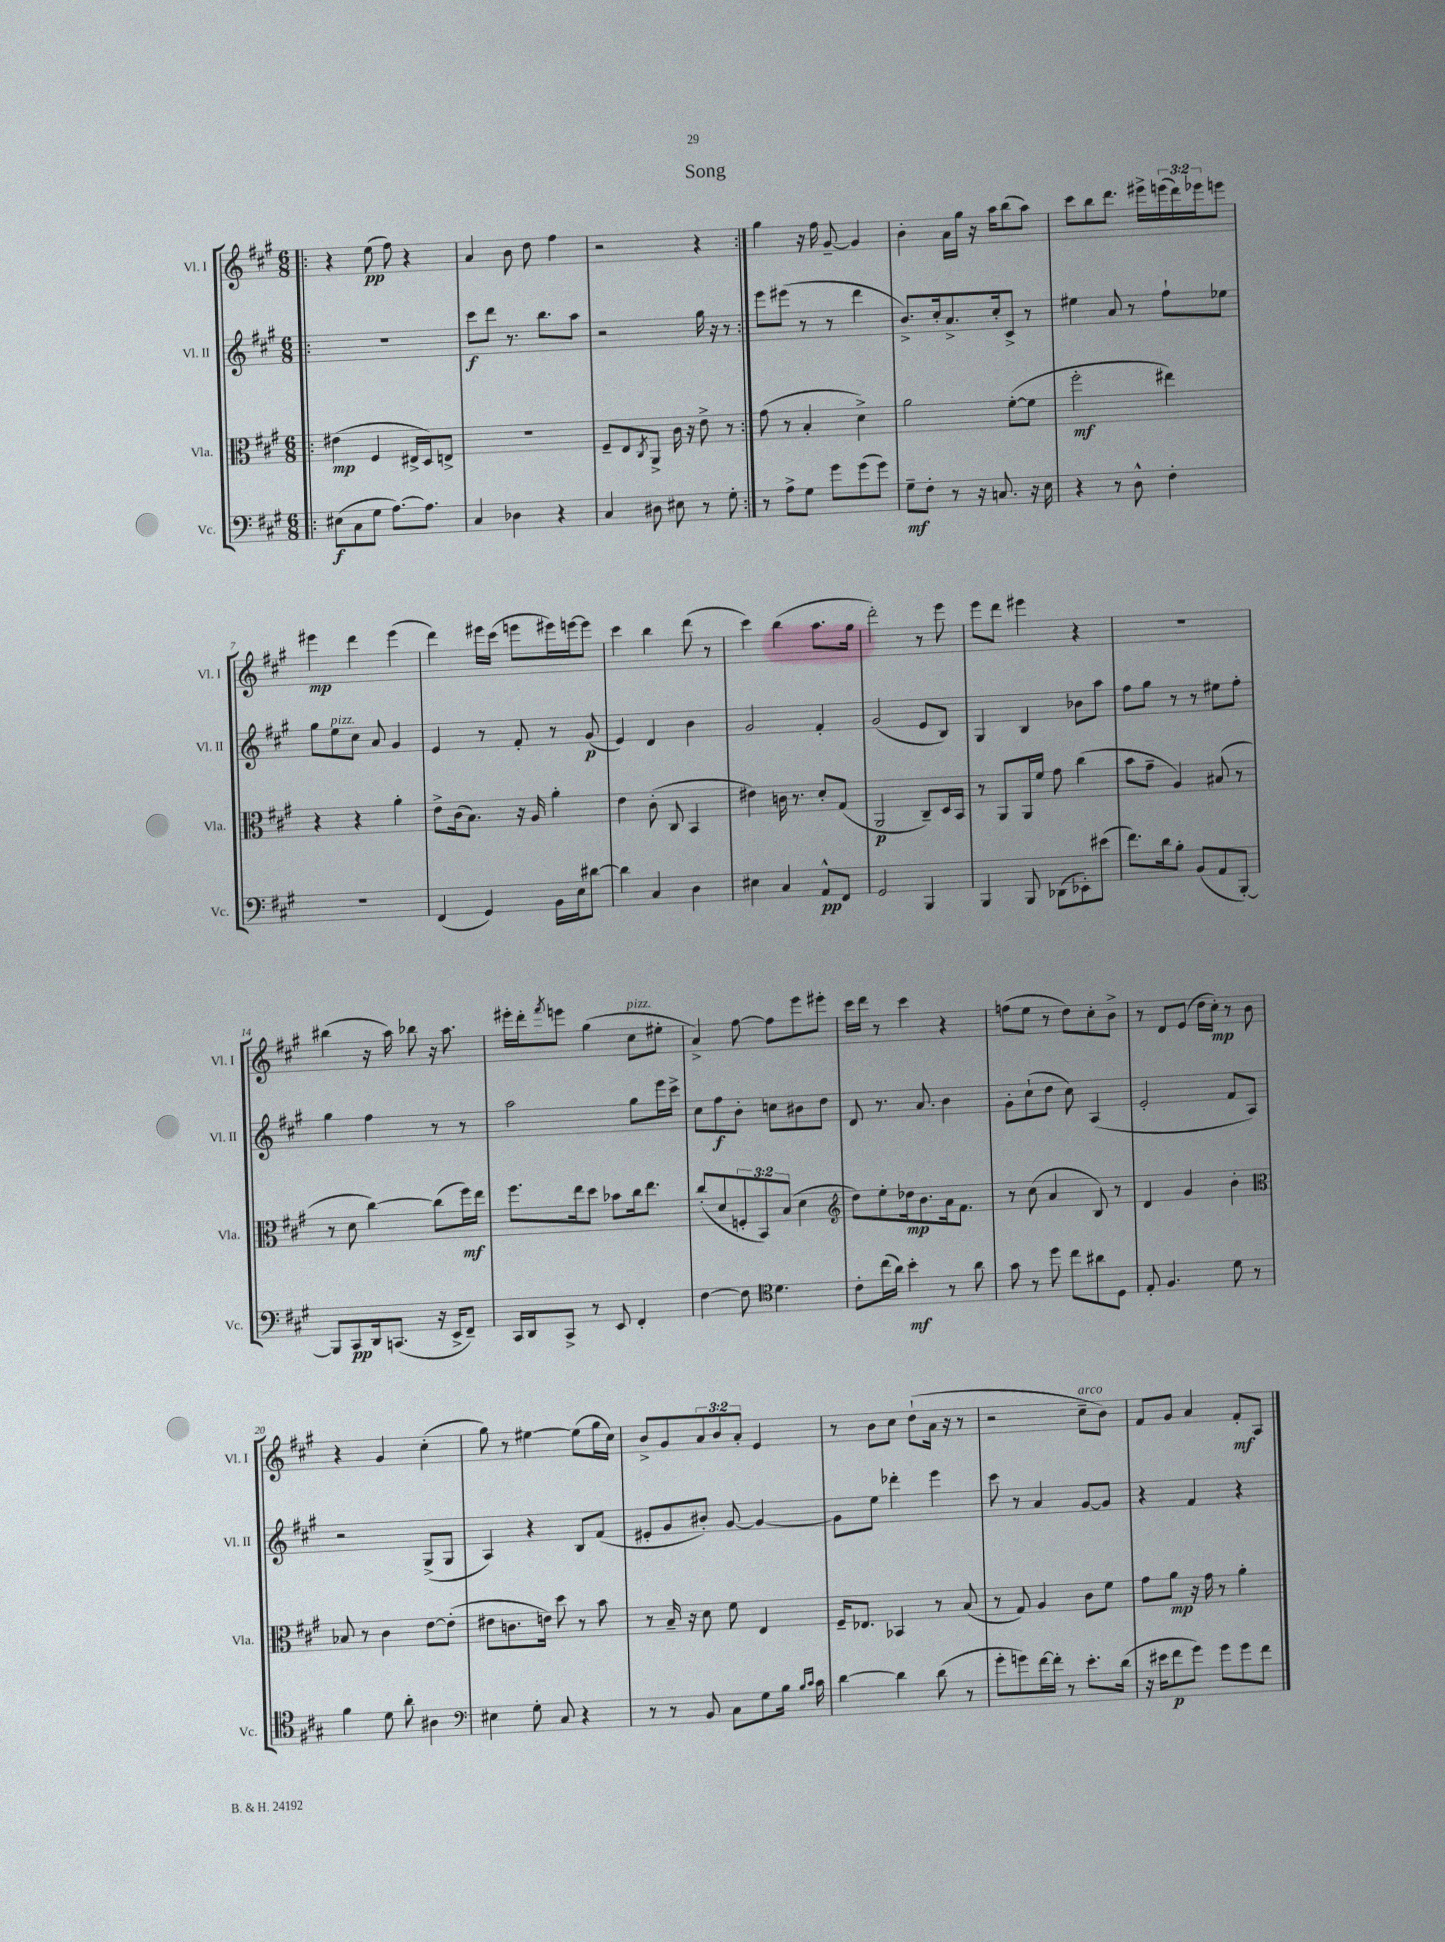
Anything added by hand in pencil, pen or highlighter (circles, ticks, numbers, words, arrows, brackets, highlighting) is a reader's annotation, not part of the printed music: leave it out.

**kern	**dynam	**kern	**dynam	**kern	**dynam	**kern	**dynam
*part4	*part4	*part3	*part3	*part2	*part2	*part1	*part1
*staff4	*staff4	*staff3	*staff3	*staff2	*staff2	*staff1	*staff1
*I"Vc.	*	*I"Vla.	*	*I"Vl. II	*	*I"Vl. I	*
*I'Vc.	*	*I'Vla.	*	*I'Vl. II	*	*I'Vl. I	*
*clefF4	*	*clefC3	*	*clefG2	*	*clefG2	*
*k[f#c#g#]	*	*k[f#c#g#]	*	*k[f#c#g#]	*	*k[f#c#g#]	*
*M6/8	*	*M6/8	*	*M6/8	*	*M6/8	*
=1!|:	=1!|:	=1!|:	=1!|:	=1!|:	=1!|:	=1!|:	=1!|:
(8E#X\L	f	(4e#X\	mp	2.r	.	4r	.
8C#\	.	.	.	.	.	.	.
8G#\J	.	4F#/	.	.	.	(8ee\	pp
[8.A\L)	.	.	.	.	.	8ff#\)	.
.	.	16E#X^/LL	.	.	.	4r	.
8.A\J]	.	16D/J)	.	.	.	.	.
.	.	8En^/J	.	.	.	.	.
=2	=2	=2	=2	=2	=2	=2	=2
4C#/	.	2.r	.	8ccc#\L	f	4a/	.
.	.	.	.	8ddd\J	.	.	.
4D-X\	.	.	.	8.r	.	8b\	.
.	.	.	.	.	.	8dd\	.
.	.	.	.	8.bb\L	.	.	.
4r	.	.	.	.	.	4ff#\	.
.	.	.	.	8aa\J	.	.	.
=3	=3	=3	=3	=3	=3	=3	=3
4C#/	.	8F#~/L	.	2r	.	2r	.
.	.	8E/	.	.	.	.	.
.	.	8qC#/	.	.	.	.	.
8D#X\	.	8AA^/J	.	.	.	.	.
8E#X\	.	16c#\	.	.	.	.	.
.	.	16r	.	.	.	.	.
8r	.	8e^\	.	16gg#\	.	4r	.
.	.	.	.	16r	.	.	.
8G#'\	.	8r	.	8r	.	.	.
=4:|!	=4:|!	=4:|!	=4:|!	=4:|!	=4:|!	=4:|!	=4:|!
8r	.	(8g#\	.	8eee\L	.	4gg#\	.
8A^\L	.	8r	.	(8eee#X\J	.	.	.
8G#\J	.	4B'/	.	8r	.	16r	.
.	.	.	.	.	.	16ff#\	.
8g#\L	.	.	.	8r	.	[8g#~/	.
(8g#\	.	4d^\)	.	4ddd\	.	4g#/]	.
8g#\J)	.	.	.	.	.	.	.
=5	=5	=5	=5	=5	=5	=5	=5
8G#~\L	mf	2a\	.	8.b^/L)	.	4b'\	.
8F#'\J	.	.	.	.	.	.	.
.	.	.	.	16cc#'/k	.	.	.
8r	.	.	.	8.a^/	.	16a\LL	.
.	.	.	.	.	.	16gg#\JJ	.
16r	.	.	.	.	.	16r	.
8.Cn/	.	.	.	16cc#'/k	.	16aa\KL	.
.	.	([8f#'\L	.	8c#^/J	.	(8bb\	.
16r	.	8f#\J]	.	8r	.	8aa\J)	.
16E\	.	.	.	.	.	.	.
=6	=6	=6	=6	=6	=6	=6	=6
4r	.	2ff#'\	mf	4ee#X\	.	8ccc#\L	.
.	.	.	.	.	.	8bb\	.
8r	.	.	.	8a/	.	8.ddd\J	.
8D^^\	.	.	.	8r	.	.	.
.	.	.	.	.	.	16eee#X^\LL	.
4F#'\	.	4ee#X\)	.	8ff#`\L	.	(24eeen\	.
.	.	.	.	.	.	24ddd\)	.
.	.	.	.	.	.	24eee-X\J	.
.	.	.	.	8ee-X\J	.	8eeen\J	.
!!LO:LB:g=z
=7	=7	=7	=7	=7	=7	=7	=7
2.r	.	4r	.	8gg#\L	.	4eee#X\	mp
!	!	!	!	!LO:TX:a:i:t=pizz.	!	!	!
.	.	.	.	8ee\	.	.	.
.	.	4r	.	8cc#\J	.	4ddd\	.
.	.	.	.	8a/	.	.	.
.	.	4a'\	.	4g#/	.	(4eee#\	.
=8	=8	=8	=8	=8	=8	=8	=8
(4FF#/	.	8e^\L	.	4e/	.	4ddd\)	.
.	.	(16c#\k	.	.	.	.	.
.	.	8.B\J)	.	.	.	.	.
4GG#/)	.	.	.	8r	.	16eee#X\LL	.
.	.	.	.	.	.	(16ccc#\JJ	.
.	.	16r	.	8f#'/	.	8eeen\L	.
.	.	16A/	.	.	.	.	.
16BB\LL	.	4a'\	.	8r	.	16eee#X\L)	.
16E\J	.	.	.	.	.	[16eeen\J	.
[8d#X\J	.	.	.	(8g#/	p	8eee\J]	.
=9	=9	=9	=9	=9	=9	=9	=9
4d#\]	.	4e\	.	4e/)	.	4ccc#\	.
4C#/	.	(8c#'\	.	4d/	.	4bb\	.
.	.	8C#/	.	.	.	.	.
4D\	.	4BB/	.	4b\	.	(8ddd\	.
.	.	.	.	.	.	8r	.
=10	=10	=10	=10	=10	=10	=10	=10
4E#X\	.	4e#X\)	.	2g#/	.	4ccc#\)	.
4C#/	.	16cn\	.	.	.	(4bb\	.
.	.	8.r	.	.	.	.	.
8AA^^/L	pp	8d'/L	.	4f#'/	.	8.aa\L	.
8FF#/J	.	(8G#/J	.	.	.	.	.
.	.	.	.	.	.	16gg#\Jk	.
=11	=11	=11	=11	=11	=11	=11	=11
2GG#/	.	2AA/	p	(2g#/	.	2ddd'\)	.
4BBB/	.	8C#~/L)	.	8e/L	.	8r	.
.	.	16D/L	.	8B/J)	.	8eee\	.
.	.	16BB/JJ	.	.	.	.	.
=12	=12	=12	=12	=12	=12	=12	=12
4BBB/	.	8r	.	4G#/	.	8eee\L	.
.	.	8AA/L	.	.	.	8ddd\J	.
8BBB/	.	16AA/L	.	4B/	.	4eee#X\	.
.	.	16f#/JJ	.	.	.	.	.
(8DD-X\L	.	8g#\	.	.	.	.	.
8EE-X'\)	.	(4cc#\	.	8b-X\L	.	4r	.
(8e#X\J	.	.	.	8aa\J	.	.	.
=13	=13	=13	=13	=13	=13	=13	=13
8.f#\L)	.	8b\L	.	8ff#\L	.	2.r	.
.	.	8g#~\J	.	8gg#\J	.	.	.
16d\k	.	.	.	.	.	.	.
8B'\J	.	4A/)	.	8r	.	.	.
(8BB/L	.	.	.	8r	.	.	.
8AA/	.	(8B#X/	.	8ee#X\L	.	.	.
[8BBB'/J)	.	8r	.	8ff#'\J	.	.	.
!!LO:LB:g=z
=14	=14	=14	=14	=14	=14	=14	=14
8BBB/L]	.	8r	.	4gg#\	.	(4bb#X\	.
8CC#/	pp	8d\	.	.	.	.	.
16DD/k	.	[4cc#\)	.	4ff#\	.	16r	.
(8.CCn/J	.	.	.	.	.	16aa\)	.
.	.	.	.	.	.	8bb-X\	.
16r	.	(8cc#\L]	.	8r	.	16r	.
16EE^/KL	.	.	.	.	.	8.aa\	.
8FF#~/J)	.	16ff#\L)	mf	8r	.	.	.
.	.	16ee\JJ	.	.	.	.	.
=15	=15	=15	=15	=15	=15	=15	=15
16CC#/LL	.	8.ff#\L	.	2aa\	.	16eee#X'\LL	.
16DD/J	.	.	.	.	.	16ddd'\J	.
.	.	.	.	.	.	8qfff#/	.
8CC#^/J	.	.	.	.	.	8eeen\J	.
.	.	16ee\k	.	.	.	.	.
8r	.	8dd\J	.	.	.	(4gg#\	.
8EE/	.	8b-X\L	.	.	.	.	.
!	!	!	!	!	!	!LO:TX:a:i:t=pizz.	!
4FF#'/	.	16cc#\k	.	8gg#\L	.	8cc#\L	.
.	.	8.ee\J	.	.	.	.	.
.	.	.	.	16eee\L	.	8ee#X'\J	.
.	.	.	.	16ccc#^\JJ	.	.	.
=16	=16	=16	=16	=16	=16	=16	=16
[4F#\	.	(8cc#'/L	.	8cc#\L	.	4a^/)	.
.	.	8d/	.	8ff#\	f	.	.
8F#\]	.	12Fn'/	.	8b'\J	.	[8ff#\	.
.	.	12BB/)	.	.	.	.	.
*clefC4	*	*	*	*	*	*	*
4.d\	.	.	.	8ccn\L	.	8ff#\L]	.
.	.	(12B/J	.	.	.	.	.
.	.	4d\	.	8b#X\	.	8eee\	.
.	.	.	.	8dd\J	.	8eee#X'\J	.
=17	=17	=17	=17	=17	=17	=17	=17
*	*	*clefG2	*	*	*	*	*
8c#'\L	.	8dd\L)	.	8d/	.	16ccc#\LL	.
.	.	.	.	.	.	16ddd\JJ	.
(16cc#\L	.	8ee'\	.	8.r	.	8r	.
16a\JJ)	.	.	.	.	.	.	.
4b'\	mf	16dd-X\k	mp	.	.	4ccc#\	.
.	.	8.b\	.	8.a/	.	.	.
8r	.	16a\k	.	4b\	.	4r	.
.	.	8.f#\J	.	.	.	.	.
8a\	.	.	.	.	.	.	.
=18	=18	=18	=18	=18	=18	=18	=18
8g#\	.	8r	.	8g#'\L	.	(8ffn\L	.
8r	.	(8cc#\	.	(8cc#`\	.	8ee\J	.
8dd\	.	4a/	.	8dd\J	.	8r	.
8cc#\L	.	.	.	8cc#\)	.	8dd\L)	.
8a#X\	.	8B/)	.	(4A/	.	8cc#'\	.
8D\J	.	8r	.	.	.	8b^\J	.
=19	=19	=19	=19	=19	=19	=19	=19
8E'/	.	4d/	.	2e'/	.	8r	.
4.F#/	.	.	.	.	.	8d/L	.
.	.	4g#/	.	.	.	(8e/J	.
.	.	.	.	.	.	16dd\LL	.
.	.	.	.	.	.	16cc#'\JJ)	mp
8d\	.	4b'\	.	8f#/L	.	8r	.
8r	.	.	.	8A/J)	.	8b\	.
!!LO:LB:g=z
=20	=20	=20	=20	=20	=20	=20	=20
*	*	*clefC3	*	*	*	*	*
4f#\	.	8B-X/	.	2r	.	4r	.
.	.	8r	.	.	.	.	.
8d\	.	4c#\	.	.	.	4g#/	.
8a'\	.	.	.	.	.	.	.
4A#X\	.	[8e\L	.	(8G#^/L	.	(4cc#'\	.
.	.	(8e'\J]	.	8G#/J	.	.	.
=21	=21	=21	=21	=21	=21	=21	=21
*clefF4	*	*	*	*	*	*	*
4E#X\	.	8e#X\L	.	4A/)	.	8gg#\)	.
.	.	8.cn\	.	.	.	8r	.
8G#'\	.	.	.	4r	.	[4ee#X\	.
.	.	16en\Jk)	.	.	.	.	.
8C#/	.	8dd\	.	.	.	.	.
4r	.	8r	.	8B/L	.	(8ee#\L]	.
.	.	8b\	.	(8f#/J	.	16gg#\L	.
.	.	.	.	.	.	16cc#\JJ)	.
=22	=22	=22	=22	=22	=22	=22	=22
8r	.	8r	.	8e#X'/L	.	8b^/L	.
8r	.	16B~/	.	8g#/	.	8g#/	.
.	.	16r	.	.	.	.	.
8BB/	.	8d\	.	8b#X'/J)	.	12a/	.
.	.	.	.	.	.	12b/	.
8C#\L	.	8f#\	.	[8g#/	.	.	.
.	.	.	.	.	.	12a'/J	.
8G#\	.	4E/	.	4g#/_	.	4e/	.
16B\Jk	.	.	.	.	.	.	.
16qqB/LL	.	.	.	.	.	.	.
16qqc#/JJ	.	.	.	.	.	.	.
16c#\	.	.	.	.	.	.	.
=23	=23	=23	=23	=23	=23	=23	=23
[4d\	.	16F#~/KL	.	8g#\L]	.	8r	.
.	.	8.E-X/J	.	.	.	.	.
.	.	.	.	8ee\J	.	8b\L	.
4d\]	.	4BB-X/	.	4ddd-X'\	.	8cc#\J	.
.	.	.	.	.	.	(8dd`\L	.
(8d\	.	8r	.	4eee\	.	16a\Jk	.
.	.	.	.	.	.	16r	.
8r	.	(8B/	.	.	.	8r	.
=24	=24	=24	=24	=24	=24	=24	=24
8g#'\L	.	8r	.	8ccc#\	.	2r	.
8gn\)	.	8G#/)	.	8r	.	.	.
[16f#\L	.	4A/	.	4a/	.	.	.
16f#'\JJ]	.	.	.	.	.	.	.
8r	.	.	.	.	.	.	.
!	!	!	!	!	!	!LO:TX:a:i:t=arco	!
8.e'\L	.	8c#\L	.	[8g#/L	.	8cc#~\L	.
.	.	8f#\J	.	8g#/J]	.	8b\J)	.
(16d\Jk	.	.	.	.	.	.	.
=25	=25	=25	=25	=25	=25	=25	=25
16r	.	8g#\L	.	4r	.	8f#/L	.
16e#X\KL	.	.	.	.	.	.	.
8f#\	p	8a\J	mp	.	.	8g#/J	.
8g#\J)	.	16r	.	4f#/	.	4a/	.
.	.	16g#\	.	.	.	.	.
8g#\L	.	8r	.	.	.	.	.
8g#\	.	4a'\	.	4r	.	8f#'/L	mf
8f#\J	.	.	.	.	.	8A/J	.
==	==	==	==	==	==	==	==
*-	*-	*-	*-	*-	*-	*-	*-
